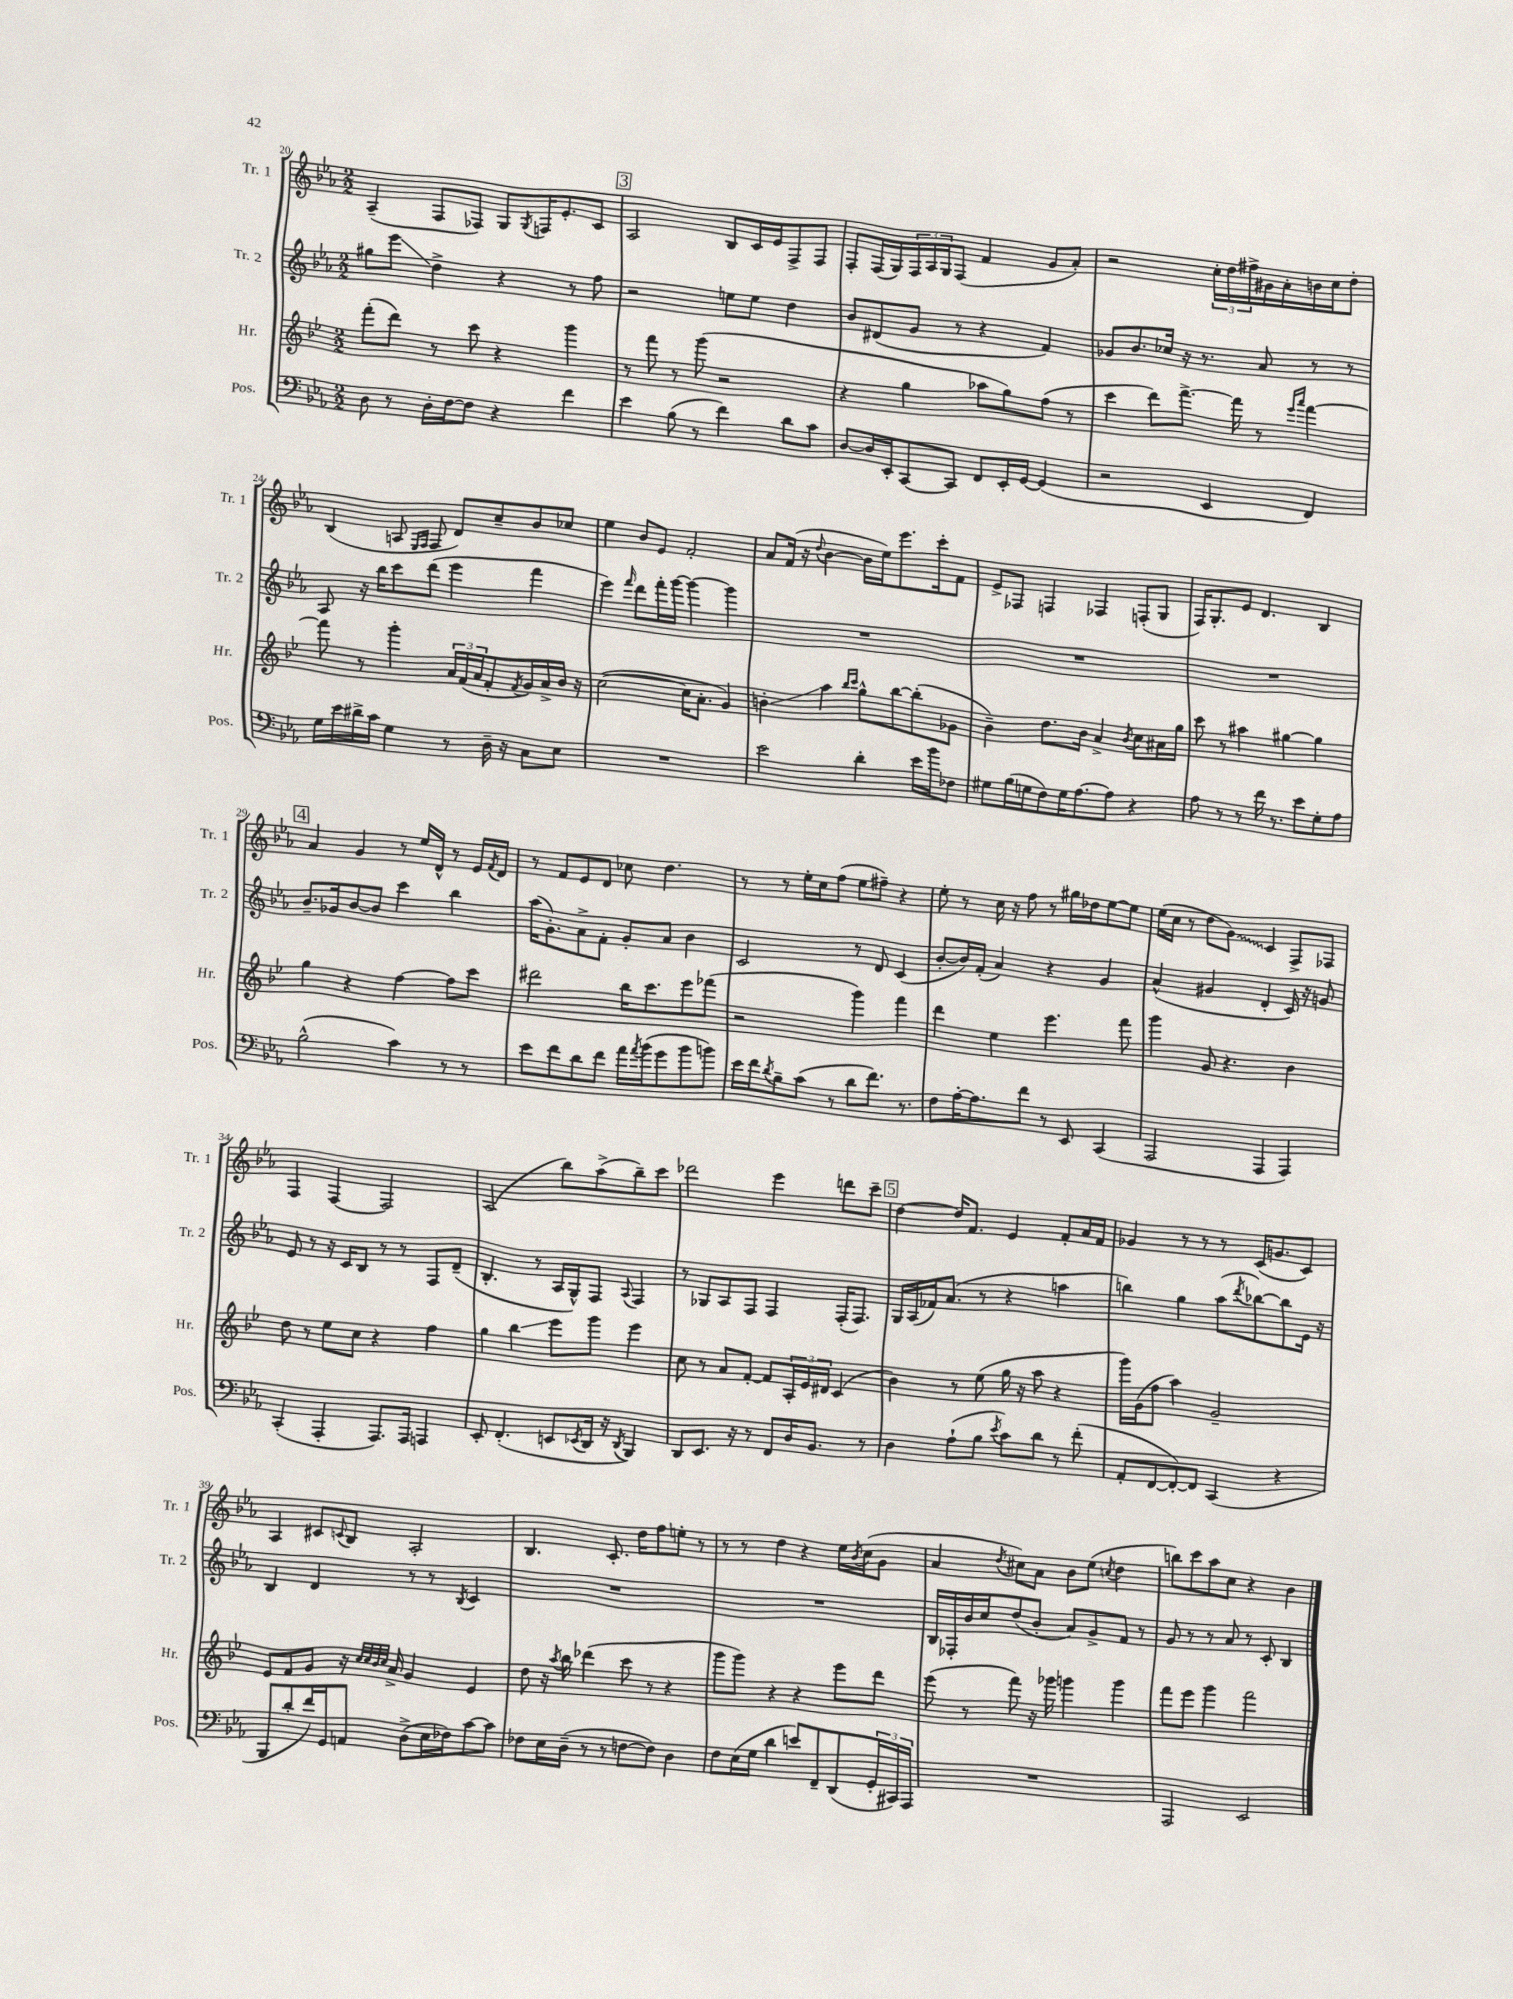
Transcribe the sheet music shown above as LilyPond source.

<<
\new StaffGroup <<
\new Staff = "s0" \with { instrumentName = "Tr. 1" shortInstrumentName = "Tr. 1" } {
    \clef treble \key ees \major \numericTimeSignature \time 2/2
    aes4--( f8 fes8) g8 \acciaccatura { g8 } f16 ees'8.-. c'8 |
    \mark \markup { \box "3" } aes2 bes8 c'16 ees'16 f8-> f8 |
    f8-. f16( g16) \tuplet 3/2 { f16 aes16 g16 } f8( f'4 g'8 aes'8-.) |
    r2 \tuplet 3/2 { c''16-. d''16 fis''16-> } gis'16 aes'16-. b'16 c''16 d''8-. |
    bes4( a8 \grace { ees16 f16 } f8 d'8) c''8-- bes'8 ces''8 |
    ees''4 bes'8 ees'8 f'2-. |
    aes'8 f'16( r16 \appoggiatura { d''8 } bes'4~ bes'16 ees''16) ees'''8. c'''16-. f'8 |
    ees'8-> fes8 f4 fes4 f8-.( g8 |
    f16) g8.-. ees'8 d'4. bes4 |
    \mark \markup { \box "4" } aes'4 g'4 r8 ees''16 d'16-^ r8 ees'16 \acciaccatura { f'8 } d'16 |
    r8 f'8 ees'8 d'8 ces''8 d''4. |
    r8 r8 ees''16-. c''16 f''8( ees''8 fis''8--) r4 |
    ees''8-. r8 c''16 r16 f''8 r8 gis''16 des''16 ees''8~ ees''8 |
    ees''16( c''16 r8 d''8 \once \override Glissando.style = #'zigzag g'8\glissando) c'4 f8-> fes8 |
    f4 f4~ f2 |
    aes2( bes''8) aes''8->( bes''8--) c'''8 |
    des'''2 ees'''4 d'''8 c'''8-- |
    \mark \markup { \box "5" } d''4~ d''16 f'8. ees'4 f'8-. aes'16 f'16 |
    ges'4 r8 r8 r8 c'16( g'8. c'8) |
    aes4 cis'8 \appoggiatura { c'8 } bes8 aes2-. |
    bes4. c'8.-. d''16 f''8 e''8-. r8 |
    r8 r8 d''4 r4 ees''16 \acciaccatura { bes'8 } c''16( g'8 |
    aes'4 \acciaccatura { d''8 } cis''8) aes'8 bes'8 ees''8( \acciaccatura { c''8 } d''4 |
    b''8) c'''8 aes''8 c''8 r4 bes'4 \bar "|." |
}
\new Staff = "s1" \with { instrumentName = "Tr. 2" shortInstrumentName = "Tr. 2" } {
    \clef treble \key ees \major \numericTimeSignature \time 2/2
    gis''8 ees'''8\glissando d''4-> r4 r8 f''8 |
    \mark \markup { \box "3" } r2 e''8 e''8 d''4 |
    bes'8 dis'8( g'8 r8 r4 f'4) |
    ges'8 bes'8. ces''16 r16 r8. aes'8 r8 r8 |
    aes8 r16 bes''16 c'''8 d'''8( ees'''4 f'''4 |
    ees'''4) \grace { f'''16 } d'''8 f'''16-. g'''16~ g'''4~ g'''4 |
    R1 |
    R1 |
    R1 |
    \mark \markup { \box "4" } bes'8.-- ges'16 bes'8~ bes'8 c'''4 bes''4 |
    aes''16( g'8.-.) aes'8-> f'8-. g'8-. aes'8 bes'4 |
    c'2 r8 d'8 c'4( |
    bes'8~-. bes'16) f'16-.( aes'4) r4 g'4 |
    aes'4-^( gis'4 d'4-. c'16) r16 g'8 |
    ees'8 r8 r16 c'16 bes8 r8 r8 f8 d'8--( |
    bes4.-. r8 aes16 g16-^) f8 \appoggiatura { aes8 } f4 |
    r8 ges8 aes8 f8 f4 f16-.( f8.) |
    \mark \markup { \box "5" } g16 aes16( fes'16) aes'8.( r8 r4 a''4 |
    b''4) g''4 aes''8( \acciaccatura { d'''8 } bes''8~) bes''8 ees'16 r16 |
    bes4 d'4 r8 r8 \acciaccatura { bes8 } c'4 |
    R1 |
    R1 |
    bes16 fes16-. bes'16 c''16 d''8( bes'8-. aes'8) g'8-> f'8 r8 |
    g'8 r8 r8 aes'8 r8 c'8-. bes4 \bar "|." |
}
\new Staff = "s2" \with { instrumentName = "Hr." shortInstrumentName = "Hr." } {
    \clef treble \key bes \major \numericTimeSignature \time 2/2
    f'''8-.( d'''8) r8 c'''8 r4 g'''4 |
    \mark \markup { \box "3" } r8 f'''8 r8 g'''8( r2 |
    r4 g''4 aes''8 g''8) f''8( r8 |
    c'''4 d'''8) f'''8.~-> f'''16 r8 \grace { ees'''16 a'''16 } f'''4~ |
    f'''8 r8 g'''4-. \tuplet 3/2 { a'16 f'16( a'16 } f'8-. \acciaccatura { f'8 } g'16) a'16-> bes'16 r16 |
    c''2~( c''16 a'8.-. g'4) |
    b'4-.\glissando a''4 \grace { bes''16 c'''16 } g''8-^ bes''8~ bes''8-.( ges'8 |
    bes'4--) d''8. bes'16 a'4-> \acciaccatura { bes'8 } c''8 ais'16 g''16 |
    c'''8 r8 ais''4 gis''4~ gis''4 |
    \mark \markup { \box "4" } g''4 r4 f''4~ f''8 c'''8 |
    dis'''2 bes''16 c'''8. ees'''8 fes'''8( |
    r2 g'''4) f'''4 |
    d'''4 ees''4 ees'''4. f'''8 |
    g'''4 g'8 r4. bes'4 |
    d''8 r8 ees''8 c''8 r4 f''4 |
    g''4 bes''4\glissando ees'''8 g'''8 ees'''4 |
    c''8 r8 a'8 f'8~-. f'8 \tuplet 3/2 { a16-. ees'16 dis'16 } c'4( |
    \mark \markup { \box "5" } bes'4) r8 ees''8( g''16 r16 a''8 r4 |
    g'''16) g'16( f''8 a''4) g'2-- |
    ees'8 f'8 g'8 r16 \grace { c''32 c''32 bes'32 c''32 } a'16-> g'4 ees'4 |
    d''8 r16 \acciaccatura { a''8 } bes''16 des'''4( c'''8 r8 r4 |
    g'''8 g'''8) r4 r4 ees'''8 d'''8 |
    ees'''8( r8 f'''8) r16 ges'''16 g'''4 g'''4 |
    f'''8 ees'''8 g'''4 f'''2 \bar "|." |
}
\new Staff = "s3" \with { instrumentName = "Pos." shortInstrumentName = "Pos." } {
    \clef bass \key ees \major \numericTimeSignature \time 2/2
    d8 r8 d16-. f16~ f8 r4 f'4 |
    \mark \markup { \box "3" } ees'4 bes8( r8 f'4) d'8 c'8 |
    d8~ d16 ees,16-. c,8~ c,8 f,8 ees,16-. g,16~ g,4( |
    r2 ees,4 f,4) |
    g16 ees'16 dis'16-> c'16 g4 r8 d16-- r16 c8 ees8 |
    R1 |
    ees'2 d'4-. ees'16 bes'16 fes8 |
    gis8 bes16( g16 f8) g16 aes8.~ aes8 r4 |
    aes8 r8 r8 f'16 r8. ees'8 g8-. aes8 |
    \mark \markup { \box "4" } bes2-^( c'4) r8 r8 |
    ees'8 f'8 d'8 f'8 aes'16 \acciaccatura { aes'8 } bes'16( g'8 bes'8 b'8) |
    ees'16 f'16 \acciaccatura { d'8 } bes8-- c'8( r8 d'8 f'8.) r8. |
    f8 aes16~-. aes8. f'8 r8 ees,8 c,4( |
    aes,,2 aes,,4 aes,,4) |
    c,4-.( aes,,4-. aes,,8.) aes,,16 a,,4 |
    ees,8-. f,4.-.( e,8 \acciaccatura { ees,8 } d,16 r16 \acciaccatura { d,8 } bes,,4) |
    d,8 ees,8. r16 r8 f,8 d16 bes,8. r8 |
    \mark \markup { \box "5" } d4 aes8-!( bes8 \acciaccatura { ees'8 } c'8) d'8 r8 f'8-.( |
    aes,8-. f,8~ f,8~-.) f,8 c,4( r4 |
    bes,,8 d'8-. f'16) g,16 a,8 d8->( ees16 fes16) c'8~ c'8 |
    fes8 ees16 d16--( r8 r8 f8~ f8) d4 |
    f8 ees16( g16 d'4 e'8) f,8-- d,8( \tuplet 3/2 { g,16-. cis,16) aes,,16 } |
    R1 |
    aes,,2 ees,2 \bar "|." |
}
>>
>>
\layout { \context { \Score currentBarNumber = #20 } }
